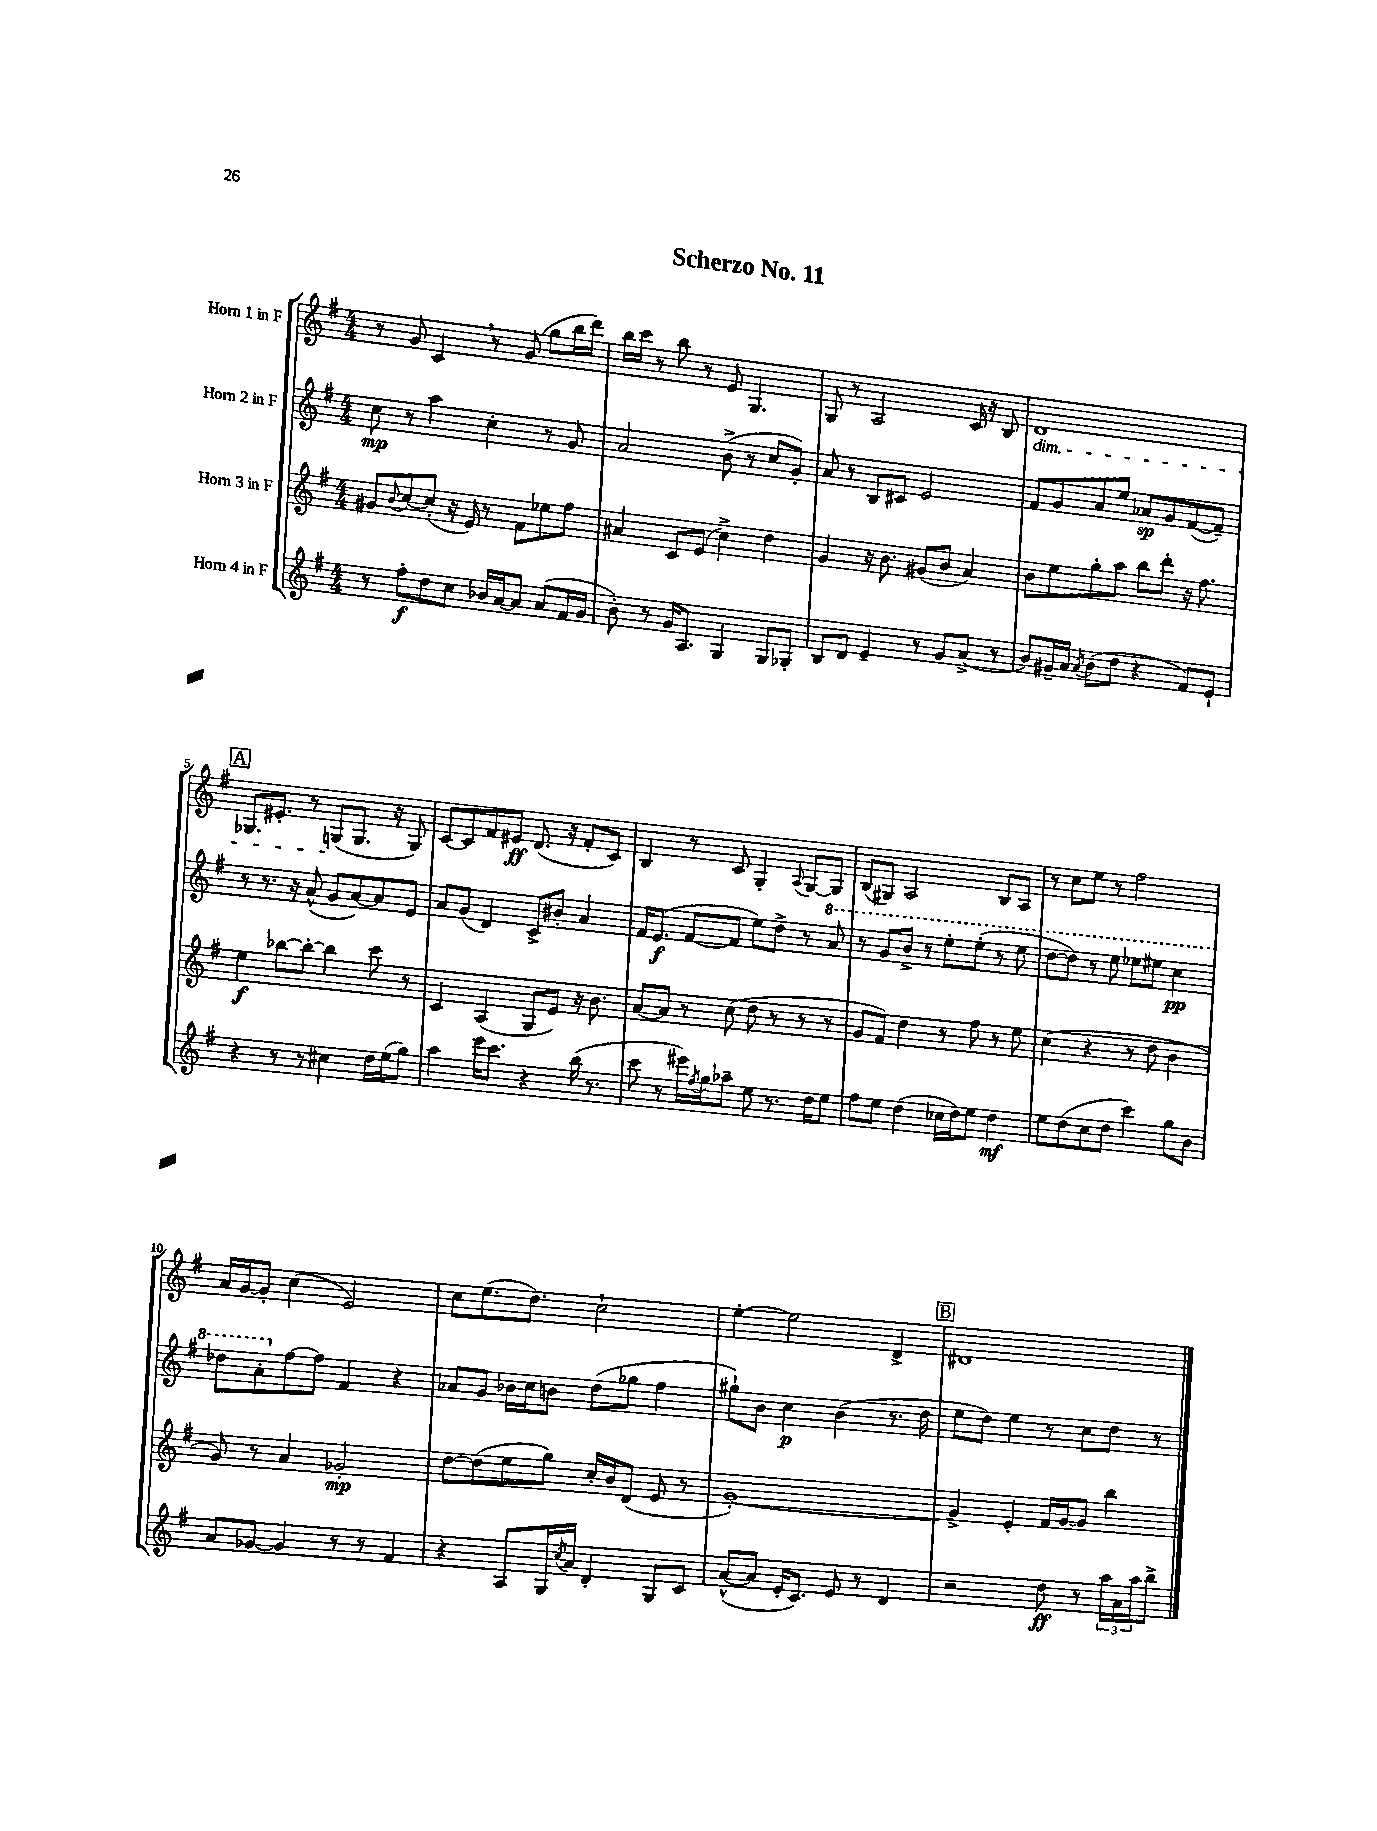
\header { title = "Scherzo No. 11" }
<<
\new StaffGroup <<
\new Staff = "s0" \with { instrumentName = "Horn 1 in F" } {
    \clef treble \key g \major \numericTimeSignature \time 4/4
    r8 g'8 c'4 \breathe r8 g'8( g''8 b''16 d'''16) |
    b''16 c'''16 r8 b''8 r8 e'8 g4. |
    g8 r8 a2 c'16 r16 b8 |
    d'1\dim |
    \mark \markup { \box "A" } ges8. eis'8.-. r8 g8\!( g8. r16 g8) |
    c'8~ c'8 fis'8 eis'8\ff d'8.( r16 fis'8-. c'8) |
    b4 r8 c'8 g4-. \appoggiatura { a8 } g8~ g8 |
    b8( gis8) a2 b8 a8 |
    r8 c''8 e''8 r8 fis''2 |
    a'16 g'16~ g'8-. c''4( e'2) |
    c''8 e''8.( d''8.) c''2-! |
    e''4~-. e''2 d'4-> |
    \mark \markup { \box "B" } dis'1 \bar "|." |
}
\new Staff = "s1" \with { instrumentName = "Horn 2 in F" } {
    \clef treble \key g \major \numericTimeSignature \time 4/4
    c''8\mp r8 a''4 c''4-. r8 g'8 |
    a'2 b'8->( r8 c''8 g'8-.) |
    a'8 r8 b8 cis'8 e'2 |
    fis'8 g'8 a'8 e''8 aes'8\sp g'8 fis'8~( fis'8--) |
    \mark \markup { \box "A" } r8 r8. r16 a'8-^( g'8 a'8~) a'8 e'8 |
    a'8 g'8( d'4) c'8-> bis'8-. a'4 |
    fis'16 e'8.\f( fis'8~ fis'8 e''8) d''8-> r8 \ottava #1 a''8 |
    r8 g''8 b''8-> r8 e'''8-. e'''8-.( r8 e'''8 |
    d'''8~ d'''8) r8 e'''8 ees'''8 eis'''8 c'''4\pp |
    des'''8 a''8-. \ottava #0 fis''8~ fis''8 fis'4 r4 |
    aes'8 g'8 bes'16 c''16 b'8 d''8( ges''8 fis''4 |
    gis''8-!) b'8 c''4\p b'4( r8. d''16 |
    \mark \markup { \box "B" } e''8 d''8) e''4 r8 c''8 d''8 r8 \bar "|." |
}
\new Staff = "s2" \with { instrumentName = "Horn 3 in F" } {
    \clef treble \key g \major \numericTimeSignature \time 4/4
    gis'8 \appoggiatura { b'8 } c''8~ c''8-.( r16 e'16) r8 fis'8 ees''8 fis''8 |
    ais'4 c'8 e'8( c''4->) d''4 |
    g'4 r16 b'8. gis'8( b'8 a'4) |
    b'8 e''8 g''8-. a''8 b''8 d'''8-. r16 fis''8. |
    \mark \markup { \box "A" } e''4\f bes''8~ bes''8~-. bes''4 c'''8 r8 |
    c'4 a4( g8 e'8) r16 b'8. |
    a'8~ a'8 r8 c''8( d''8 r8 r8 r8 |
    g'8 fis'8) d''4 r8 fis''8 r8 e''8 |
    c''4( r4 r8 d''8 b'4 |
    g'8) r8 a'4 ges'2-.\mp |
    d''8~ d''8( e''8 g''8) c''16-. b'16 d'8( e'8 r8 |
    g'1~-.) |
    \mark \markup { \box "B" } g'4-> e'4-. fis'16 g'16~ g'8 b''4 \bar "|." |
}
\new Staff = "s3" \with { instrumentName = "Horn 4 in F" } {
    \clef treble \key g \major \numericTimeSignature \time 4/4
    r8 fis''8-.\f d''8 c''8 bes'16 a'16~ a'8 a'8( fis'16 g'16 |
    b'8-.) r8 g'16 a8. g4 g8 ges8-. |
    b8 d'8 e'4-- r8 g'8 a'8->( r8 |
    b'8) gis'16-- a'16 \acciaccatura { a'8 } b'8( d''8 r4 fis'8) e'8-! |
    \mark \markup { \box "A" } r4 r8 r8 cis''4 d''16 e''16( g''8) |
    a''4 e'''16 c'''8. r4 b''16( r8. |
    c'''8 r8 eis'''16) \acciaccatura { fis''8 } g''16 aes''8-- e''8 r8. d''16 e''8 |
    fis''8 e''8 d''4( ces''16 d''16) e''8 d''4\mf |
    e''8 d''8( c''8 d''8 c'''4) g''8 b'8 |
    a'8 ges'8~ ges'4 r8 r8 fis'4 |
    r4 a8 g16 \acciaccatura { c''8 } a'16 d'4-. g8 c'8 |
    a'8~-^( a'8 e'16-. c'8.) e'8 r8 d'4 |
    \mark \markup { \box "B" } r2 d''8\ff r8 \tuplet 3/2 { a''16 a'16 a''16 } b''8-> \bar "|." |
}
>>
>>
